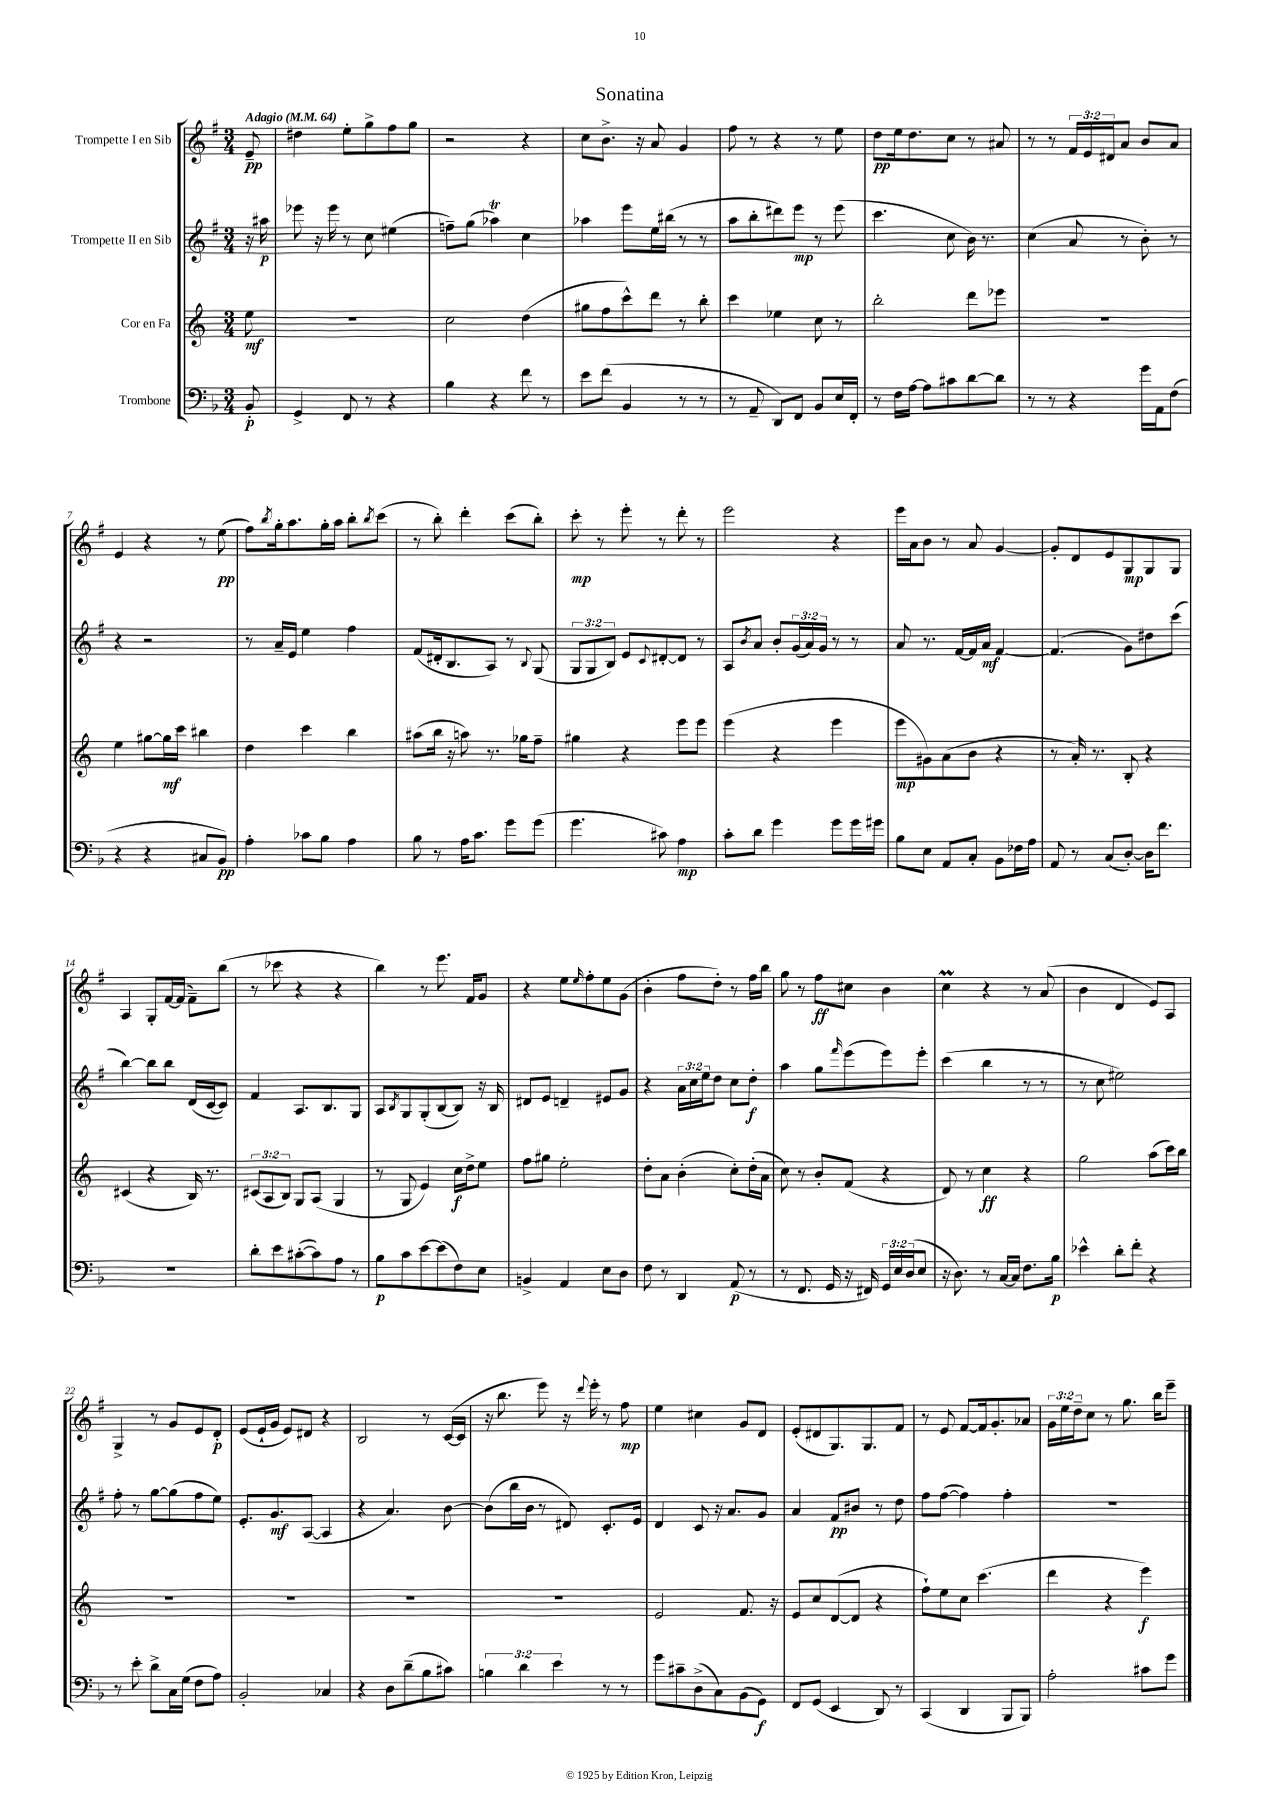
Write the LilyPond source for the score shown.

\header { title = "Sonatina" }
<<
\new StaffGroup <<
\new Staff = "s0" \with { instrumentName = "Trompette I en Sib" } {
    \clef treble \key g \major \numericTimeSignature \time 3/4 \override Staff.TupletNumber.text = #tuplet-number::calc-fraction-text \partial 8 \tempo "Adagio" 4 = 64
    e'8--\pp |
    dis''4 e''8-. g''8-> fis''8 g''8 |
    r2 r4 |
    c''8 b'8.-> r16 a'8 g'4 |
    fis''8 r8 r4 r8 e''8 |
    d''8\pp e''16 d''8. c''8 r8 ais'8 |
    r8 r8 \tuplet 3/2 { fis'16 e'16 dis'16 } a'8 b'8 a'8 |
    e'4 r4 r8 e''8\pp( |
    fis''8) \acciaccatura { b''8 } g''16-. a''8. g''16-. a''16 b''8-. \acciaccatura { b''8 } c'''8( |
    r8 b''8-.) d'''4-. c'''8( b''8-.) |
    c'''8-.\mp r8 e'''8-. r8 d'''8-. r8 |
    e'''2 r4 |
    e'''16 a'16 b'8 r8 a'8 g'4~ |
    g'8-. d'8 e'8 g8\mp g8 g8 |
    a4 g8-. fis'16~ fis'16( fis'8--) b''8( |
    r8 ces'''8 r4 r4 |
    b''4) r8 e'''8. fis'16 g'8 |
    r4 e''8 \grace { e''16 } fis''8-. e''8 g'8( |
    b'4-. fis''8 d''8-.) r8 fis''16 b''16 |
    g''8 r8 fis''8\ff cis''8 b'4 |
    c''4\prall r4 r8 a'8( |
    b'4 d'4 e'8) a8 |
    g4-> r8 g'8 e'8 d'8-.\p |
    e'8( e'16-! g'16 e'8) dis'8 r4 |
    b2 r8 c'16~( c'16 |
    r16 b''8. e'''8) r16 \appoggiatura { d'''8 } e'''16-. r8 fis''8\mp |
    e''4 cis''4 g'8 d'8 |
    e'8-.( dis'8 g8.) g8. fis'8 |
    r8 e'8 fis'8~ fis'16 g'8.-. aes'8 |
    \tuplet 3/2 { g'16 e''16 d''16-- } c''8 r8 g''8. b''16 e'''8-- \bar "|." |
}
\new Staff = "s1" \with { instrumentName = "Trompette II en Sib" } {
    \clef treble \key g \major \numericTimeSignature \time 3/4 \override Staff.TupletNumber.text = #tuplet-number::calc-fraction-text \partial 8
    r16 ais''16\p |
    ees'''8 r16 ees'''16 r8 c''8 eis''4( |
    f''8--) g''8( aes''4\trill) c''4 |
    aes''4 e'''8 e''16 bis''16( r8 r8 |
    a''8 b''8-. dis'''8) e'''8\mp r8 e'''8( |
    c'''4. c''8 b'16) r8. |
    c''4( a'8 r8 b'8-.) r8 |
    r4 r2 |
    r8 a'16-- e'16 e''4 fis''4 |
    fis'8( dis'16-. b8. a8) r8 \appoggiatura { b8 } g8( |
    \tuplet 3/2 { g8 g8 b8) } e'8 \appoggiatura { c'8 } dis'8~-. dis'8 r8 |
    a8 \acciaccatura { b'8 } a'8 b'8-. \tuplet 3/2 { g'16( a'16) g'16 } r8 r8 |
    a'8 r8. fis'16~ fis'16 a'16\mf fis'4~ |
    fis'4.( g'8) dis''8 c'''8( |
    b''4~) b''8 b''8 d'16( c'16~ c'8) |
    fis'4 a8. b8. g8 |
    a8 \acciaccatura { b8 } g8 g8-.( b8~ b8) r16 b16 |
    dis'8 e'8 d'4-- eis'8 g'8 |
    r4 \tuplet 3/2 { a'16 c''16 e''16 } d''8 c''8 d''8-.\f |
    a''4 g''8 \grace { fis'''16 } e'''8( e'''8) e'''8-. |
    c'''4( b''4 r8 r8 |
    r8 c''8 eis''2) |
    fis''8-. r8 g''8~ g''8( fis''8 e''8) |
    e'8.-. g'8.\mf a8~( a4 |
    r4 a'4.) b'8~ |
    b'8( b''16 b'16 r8 dis'8) c'8.-. e'16 |
    d'4 c'8 r16 a'8. g'8 |
    a'4 fis'8\pp bis'8 r8 d''8 |
    fis''8 fis''8~( fis''4) fis''4-. |
    R2. \bar "|." |
}
\new Staff = "s2" \with { instrumentName = "Cor en Fa" } {
    \clef treble \key c \major \numericTimeSignature \time 3/4 \override Staff.TupletNumber.text = #tuplet-number::calc-fraction-text \partial 8
    e''8\mf |
    R2. |
    c''2 d''4( |
    gis''8 f''8 c'''8-^) d'''8 r8 b''8-. |
    c'''4 ees''4 c''8 r8 |
    b''2-. d'''8 ees'''8 |
    R2. |
    e''4 gis''8~ gis''16\mf c'''16 bis''4 |
    d''4 c'''4 b''4 |
    ais''8( b''16 r16 a''8) r8. ges''16 f''8-- |
    gis''4 r4 e'''8 e'''8 |
    e'''4( r4 e'''4 |
    e'''8\mp gis'8) a'8( b'8 r4 |
    r8 a'16-.) r8. b8-. r4 |
    cis'4( r4 b16) r8. |
    \tuplet 3/2 { cis'8( a8 b8) } g8 a8( g4 |
    r8 g8 e'4) c''16\f d''16-> e''8 |
    f''8 gis''8 e''2-. |
    d''8-. a'8 b'4-.( c''8-.) d''16-.( a'16 |
    c''8) r8 b'8-. f'8( r4 |
    d'8) r8 c''4\ff r4 |
    g''2 a''8( c'''16) b''16 |
    R2. |
    R2. |
    R2. |
    R2. |
    e'2 f'8. r16 |
    e'8 c''8 d'8~( d'8 r4 |
    f''8-!) e''8 c''8 c'''4.( |
    d'''4 r4 e'''4\f) \bar "|." |
}
\new Staff = "s3" \with { instrumentName = "Trombone" } {
    \clef bass \key f \major \numericTimeSignature \time 3/4 \override Staff.TupletNumber.text = #tuplet-number::calc-fraction-text \partial 8
    bes,8-.\p |
    g,4-> f,8 r8 r4 |
    bes4 r4 f'8 r8 |
    e'8 f'8( bes,4 r8 r8 |
    r8 a,8-- d,8) f,8 bes,8 e16 f,16-. |
    r8 f16 a16~ a8 cis'8 d'8~ d'8 |
    r8 r8 r4 g'16 a,16 f8( |
    r4 r4 cis8 bes,8\pp) |
    a4-. ces'8 bes8 a4 |
    bes8 r8 a16 c'8. g'8 g'8( |
    g'4. cis'8) a4\mp |
    c'8-. d'8 g'4 g'8 g'16 gis'16 |
    bes8 e8 a,8 c8-. bes,8 fes16 a16 |
    a,8 r8 c8( d8~-.) d16 f'8. |
    R2. |
    d'8-. e'8 cis'8~-.( cis'8) a8 r8 |
    bes8\p c'8 e'8~ e'8( f8) e8 |
    b,4-> a,4 e8 d8 |
    f8 r8 d,4 a,8\p( r8 |
    r8 f,8. g,16 r16 fis,16) \tuplet 3/2 { g,16 e16 d16( } e8 |
    r16 d8.) r8 c16~ c16 f8. bes16\p |
    ees'4-^ d'8-. f'8-. r4 |
    r8 e'8-. d'8-> c16 g16( f8 a8) |
    bes,2-. ces4 |
    r4 d8 d'8--( bes8 cis'8) |
    \tuplet 3/2 { b4 d'4 e'4 } r8 r8 |
    g'8 cis'8-- d8->( c8) bes,8( g,8\f) |
    f,8 g,8( e,4 d,8) r8 |
    c,4( d,4 bes,,8 bes,,8) |
    a2-. cis'8 g'8 \bar "|." |
}
>>
>>
